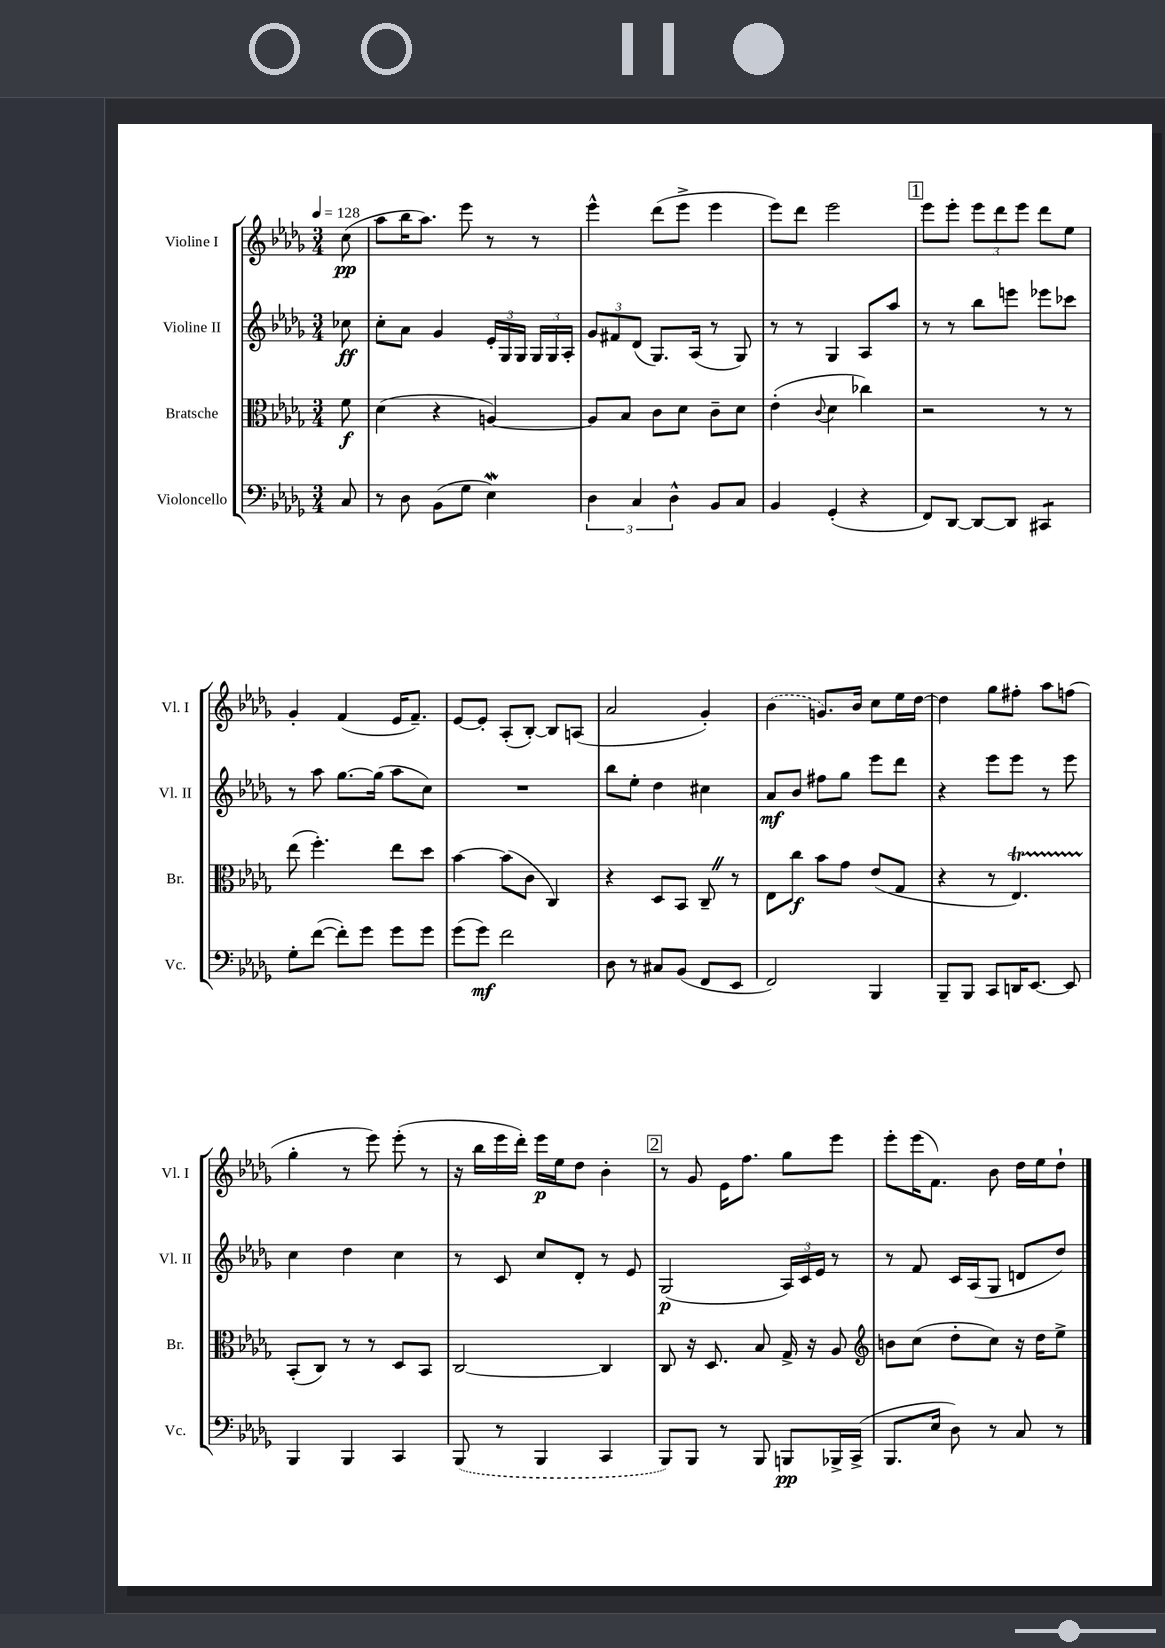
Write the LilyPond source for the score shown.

<<
\new StaffGroup <<
\new Staff = "s0" \with { instrumentName = "Violine I" shortInstrumentName = "Vl. I" } {
    \clef treble \key des \major \numericTimeSignature \time 3/4 \partial 8 \tempo 4 = 128
    \autoBeamOff c''8\pp( |
    aes''8[ bes''16 aes''8.]) ees'''8 r8 r8 |
    ees'''4-^ des'''8[( ees'''8]-> ees'''4 |
    ees'''8[) des'''8] ees'''2 |
    \mark \markup { \box "1" } ees'''8[ ees'''8]-. \tuplet 3/2 { ees'''8[ des'''8 ees'''8] } des'''8[ ees''8] |
    ges'4-. f'4( ees'16[ f'8.]--) |
    ees'8[~ ees'8]-. aes8[-.( bes8]~-.) bes8[ a8]( |
    aes'2 ges'4-.) |
    \once \slurDashed bes'4( g'8.[) bes'16] c''8[ ees''16 des''16]~ |
    des''4 ges''8[ fis''8]-. aes''8[ f''8]( |
    ges''4-. r8 ees'''8) ees'''8-.( r8 |
    r16 bes''16[ ees'''16 des'''16]-.) ees'''16[\p ees''16 des''8] bes'4-. |
    \mark \markup { \box "2" } r8 ges'8 ees'16[ f''8.] ges''8[ ees'''8] |
    ees'''8[-. ees'''16( f'8.]) bes'8 des''16[ ees''16 des''8]-! \bar "|." |
}
\new Staff = "s1" \with { instrumentName = "Violine II" shortInstrumentName = "Vl. II" } {
    \clef treble \key des \major \numericTimeSignature \time 3/4 \partial 8
    \autoBeamOff ces''8\ff |
    c''8[-. aes'8] ges'4 \tuplet 3/2 { ees'16[-. ges16 ges16] } \tuplet 3/2 { ges16[ ges16 aes16]-. } |
    \tuplet 3/2 { ges'8[ fis'8 des'8]( } ges8.[) aes16]( r8 ges8) |
    r8 r8 ges4 aes8[ aes''8] |
    \mark \markup { \box "1" } r8 r8 bes''8[ e'''8] ees'''8[ ces'''8] |
    r8 aes''8 ges''8.[~ ges''16]( aes''8[ c''8]) |
    R2. |
    bes''8[ ees''8]-. des''4 cis''4 |
    aes'8[\mf bes'8] fis''8[ ges''8] ees'''8[ des'''8] |
    r4 ees'''8[ ees'''8] r8 ees'''8 |
    c''4 des''4 c''4 |
    r8 c'8 c''8[ des'8]-. r8 ees'8 |
    \mark \markup { \box "2" } ges2\p( \tuplet 3/2 { aes16[) c'16 ees'16] } r8 |
    r8 f'8 c'16[ aes16( ges8] d'8[ des''8]) \bar "|." |
}
\new Staff = "s2" \with { instrumentName = "Bratsche" shortInstrumentName = "Br." } {
    \clef alto \key des \major \numericTimeSignature \time 3/4 \partial 8
    \autoBeamOff f'8\f |
    des'4( r4 a4~) |
    a8[ bes8] c'8[ des'8] c'8[-- des'8] |
    ees'4-.( \appoggiatura { c'8 } des'4 ces''4) |
    \mark \markup { \box "1" } r2 r8 r8 |
    ees''8( f''4.-.) ees''8[ des''8] |
    bes'4~ bes'8[( c'8] c4) |
    r4 des8[ bes,8] c8-- \once \override BreathingSign.text = \markup { \musicglyph "scripts.caesura.straight" } \breathe r8 |
    ees8[ c''8]\f bes'8[ ges'8] ees'8[( ges8] |
    r4 r8 ees4.\startTrillSpan) |
    bes,8[-.\stopTrillSpan( c8]) r8 r8 des8[ bes,8] |
    c2~ c4 |
    \mark \markup { \box "2" } c8 r16 des8. bes8 ges16-> r16 aes8 |
    \clef treble b'8[ c''8]( des''8[-. c''8]) r16 des''16[ ees''8]-> \bar "|." |
}
\new Staff = "s3" \with { instrumentName = "Violoncello" shortInstrumentName = "Vc." } {
    \clef bass \key des \major \numericTimeSignature \time 3/4 \partial 8
    \autoBeamOff c8 |
    r8 des8 bes,8[( ges8] ees4\mordent) |
    \tuplet 3/2 { des4 c4 des4-^ } bes,8[ c8] |
    bes,4 ges,4-.( r4 |
    \mark \markup { \box "1" } f,8[) des,8]~ des,8[~ des,8] cis,4:8 |
    ges8[-. f'8]~( f'8[-.) ges'8] ges'8[ ges'8] |
    ges'8[( ges'8]\mf) f'2 |
    des8 r8 cis8[ bes,8]( f,8[ ees,8] |
    f,2) bes,,4 |
    bes,,8[-- bes,,8] c,8[ d,16 ees,8.]~ ees,8 |
    bes,,4 bes,,4 c,4 |
    \once \slurDashed bes,,8( r8 bes,,4 c,4 |
    \mark \markup { \box "2" } bes,,8[) bes,,8] r8 bes,,8 b,,8[\pp bes,,16-> c,16]->( |
    bes,,8.[ ees16] des8) r8 c8 r8 \bar "|." |
}
>>
>>
\layout { \context { \Score \remove "Bar_number_engraver" } }
